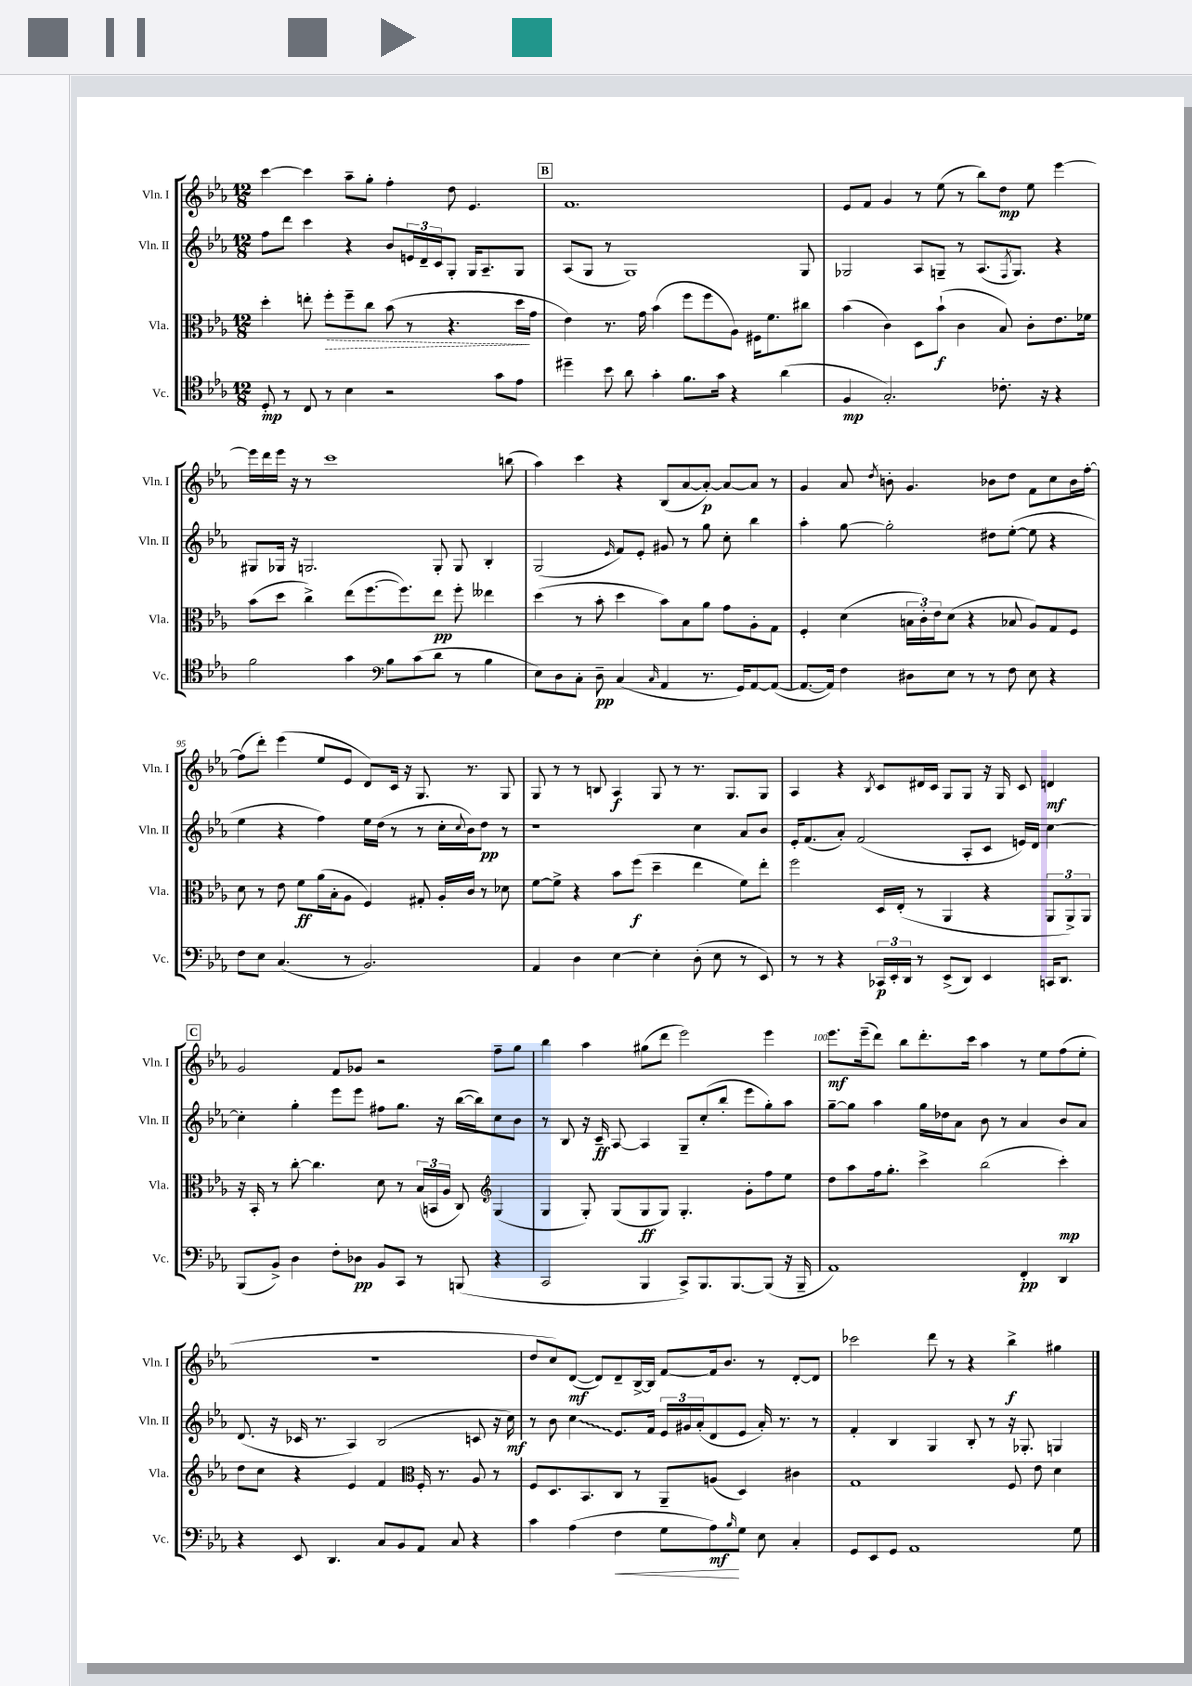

**kern	**kern	**kern	**kern
*staff4	*staff3	*staff2	*staff1
*clefC4	*clefC3	*clefG2	*clefG2
*k[b-e-a-]	*k[b-e-a-]	*k[b-e-a-]	*k[b-e-a-]
*M12/8	*M12/8	*M12/8	*M12/8
8D'	4dd'	8ff	[4ccc
8r	.	8ddd	.
8C	8ee'	4ccc	4ccc]
8r	8ff'	.	.
4B-	8ff~	4r	8aa-~
.	8cc	.	8gg'
2r	(8b-	8b-	4ff'
.	8r	24e	.
.	.	24d~	.
.	.	24c	.
.	4.r	8G'	8dd
.	.	16G	4.e-
.	.	8.A-~	.
8g	.	.	.
8e-	16dd	8G	.
.	16g	.	.
=	=	=	=
4dd#~	4e-)	(8A-	1.f
.	.	8G	.
8b-	8.r	8r	.
8a-	.	1G)	.
.	16g	.	.
4g'	(4b-	.	.
8.f	8ff	.	.
.	8ff	.	.
16g	.	.	.
4r	8A-)	.	.
.	16F#	.	.
.	8.f	.	.
(4a-	.	.	.
.	8cc#	8G	.
=	=	=	=
4F	(4b-	2G-	8e-
.	.	.	8f
2.G')	4c)	.	4g
.	8D	8A-	8r
.	(8b-`	8G~	(8ee-
.	4c	8r	8r
.	.	(8.A-	8bb-)
8.c-'	8B-)	.	8dd
.	.	8qF	.
.	.	8.G)	.
.	8c'	.	8ee-
16r	.	.	.
4r	8.e-	4r	[4eee-
.	16f-	.	.
=	=	=	=
2f	(8b-	8G#	16eee-]
.	.	.	16ddd
.	8dd	16G-	16eee-
.	.	16r	16r
.	4cc^)	2.G	8r
.	.	.	1ccc
4g	(8ee-	.	.
.	[8.ff	.	.
*clefF4	*	*	*
8B-	.	.	.
.	8.ff])	.	.
(8c	.	.	.
8d	8ee-	8G'	.
8r	8ff'	8G	.
4B-	4ee--	4B-'	.
.	.	.	(8bb
=	=	=	=
8E-)	(4dd	(2G	4aa-)
8D	.	.	.
8C'	8r	.	4ccc
8D~	8b-'	.	.
.	.	16qqe-	.
(4C	4dd	8f)	4r
.	.	8e-'	.
16qqC	.	.	.
4AA-	8b-)	8g#	(8B-
.	8B-	8r	[8a-
8.r	8a-	8gg	8a-'_)
.	8g	8cc'	8a-_
16GG)	.	.	.
[8AA-	8A-'	4bb-	8a-]
(8AA-_	8G	.	8r
=	=	=	=
8.AA-_	4F'	4aa-'	4g
16AA-])	.	.	.
4F	(4d	[8gg	8a-
.	.	.	8qdd
.	.	2gg']	8b'
8D#	24B	.	4.g
.	24c')	.	.
.	24e-	.	.
8E-	(8d	.	.
8r	4r	.	.
8r	.	8dd#	8b-
8F	8B-	([8ee-'	8dd
8E-	8A-)	8ee-]	8f
4r	8G	4r	8cc
.	8F	.	16b-
.	.	.	[16ff'
=	=	=	=
8F	8d	4ee-	(8ff]
8E-	8r	.	8ddd')
(4.C	8e-	4r	(4eee-
.	8f	.	.
.	(16a-	4ff)	8ee-
.	16B-'	.	.
8r	8A-	.	8e-
2.BB-)	4F)	16ee-	8d)
.	.	(16dd	.
.	.	8r	16c
.	.	.	16r
.	8G#'	8r	8.G
.	16A-'	16cc'	.
.	.	8qqcc	.
.	16c	16b-)	8.r
.	8r	8dd	.
.	8d-	8r	8G
=	=	=	=
4AA-	[8f	1r	8G
.	8f^]	.	8r
4D	4r	.	8r
.	.	.	8B
[4E-	8b-	.	4A-
.	(8ff	.	.
4E-']	4dd~	.	8G
.	.	.	8r
(8D'	4ee-	4cc	8.r
8E-	.	.	.
.	.	.	8.G
8r	8f)	8a-	.
8EE-)	8ee-'	8b-	8G
=	=	=	=
8r	2ff	16e-'	4A-
.	.	(8.f	.
8r	.	.	.
4r	.	8a-')	4r
.	.	(2f	.
.	.	.	8qB-
24CC-	16D	.	8c
24EE-'	.	.	.
.	(16E-'	.	.
24DD	.	.	.
8r	8r	.	16d#
.	.	.	16c
(8EE-^	4AA-	.	8G
8DD)	.	8A-'	8G
4EE-	4r	8c	16r
.	.	.	16G
.	.	16e)	8c
.	.	16d	.
16CC	12AA-	[4cc	4d
8.DD	.	.	.
.	12AA-^)	.	.
.	12AA-	.	.
=	=	=	=
(8BBB-	16r	4cc']	2g
.	16BB-'	.	.
8BB-^)	8r	.	.
4D	[8cc'	4gg'	.
.	4.cc]	.	.
8F'	.	8eee-	8f
8D-	.	8eee-	8g-
8BB-	8d	8ff#	2r
8CC	8r	8.gg	.
8r	(24B-	.	.
.	24BB	.	.
.	.	16r	.
.	24A-	.	.
(8BBB	8C)	([16bb-	.
.	.	16bb-])	.
*	*clefG2	*	*
4r	(4G	8cc	8ff~
.	.	8b-	8gg
=	=	=	=
2CC	4G	8r	4bb-
.	.	8B-	.
.	8G')	16r	4aa-
.	.	16c~	.
.	(8G	[8A-	.
4BBB-	8G	4A-]	(8gg#
.	8G)	.	8ddd
8CC^)	4.G'	8G~	2eee-)
8.BBB-	.	(8cc'	.
.	.	8bb-'	.
[8.BBB-	.	.	.
.	8g'	8eee-	.
(8BBB-]	8ff	8gg')	4eee-
16r	8ee-	8aa-	.
16BBB-~	.	.	.
=	=	=	=
1AA-)	8dd	[8gg~	8.eee-
.	8aa-	8gg]	.
.	.	.	(16eee-~
.	16ff	4aa-	8ddd)
.	8.gg'	.	.
.	.	.	8bb-
.	4ccc^	16gg	8.ddd'
.	.	16dd-	.
.	.	8a-	.
.	.	.	16ccc
.	(2bb-	8b-	4aa-
.	.	8r	.
4FF'	.	4a-	8r
.	.	.	8ee-
4DD	4ccc')	8b-	(8ff
.	.	8a-	8ee-'
=	=	=	=
4r	8dd	(8.d	1.r
.	8cc	.	.
.	.	16r	.
8EE-	4r	16c-	.
.	.	8.r	.
4.DD	.	.	.
.	4e-	4A-)	.
8C	4f	(2B-	.
8BB-	.	.	.
*	*clefC3	*	*
8AA-	16F'	.	.
.	8.r	.	.
8C	.	.	.
4r	8A-	8c	.
.	8r	16r	.
.	.	16cc)	.
=	=	=	=
4c	8F	8r	8dd
.	8.D	8b-	8cc)
(4A-	.	4cc	([8d
.	8.BB-	.	.
.	.	.	8d])
4F	8C	8.e-	8d~
.	8r	.	[16B-^
.	.	16f	16B-]
8G	8AA-~	24e-	[8f
.	.	24g#	.
.	.	(24a-'	.
8A-)	(8A	8d	16f]
.	.	.	8.b-
16qqB-	.	.	.
8G	4D)	8e-	.
8E-	.	16a-')	8r
.	.	8.r	.
4C'	4c#	.	[8d'
.	.	8r	8d]
=	=	=	=
8GG	1G	4f'	2ccc-
8EE-	.	.	.
8GG	.	4B-	.
1AA-	.	.	.
.	.	4G	8ddd
.	.	.	8r
.	.	8B-'	4r
.	.	8r	.
.	8F	16r	4bb-^
.	.	8.G-'	.
.	8e-	.	.
.	4d	4G	4gg#
8G	.	.	.
==	==	==	==
*-	*-	*-	*-
